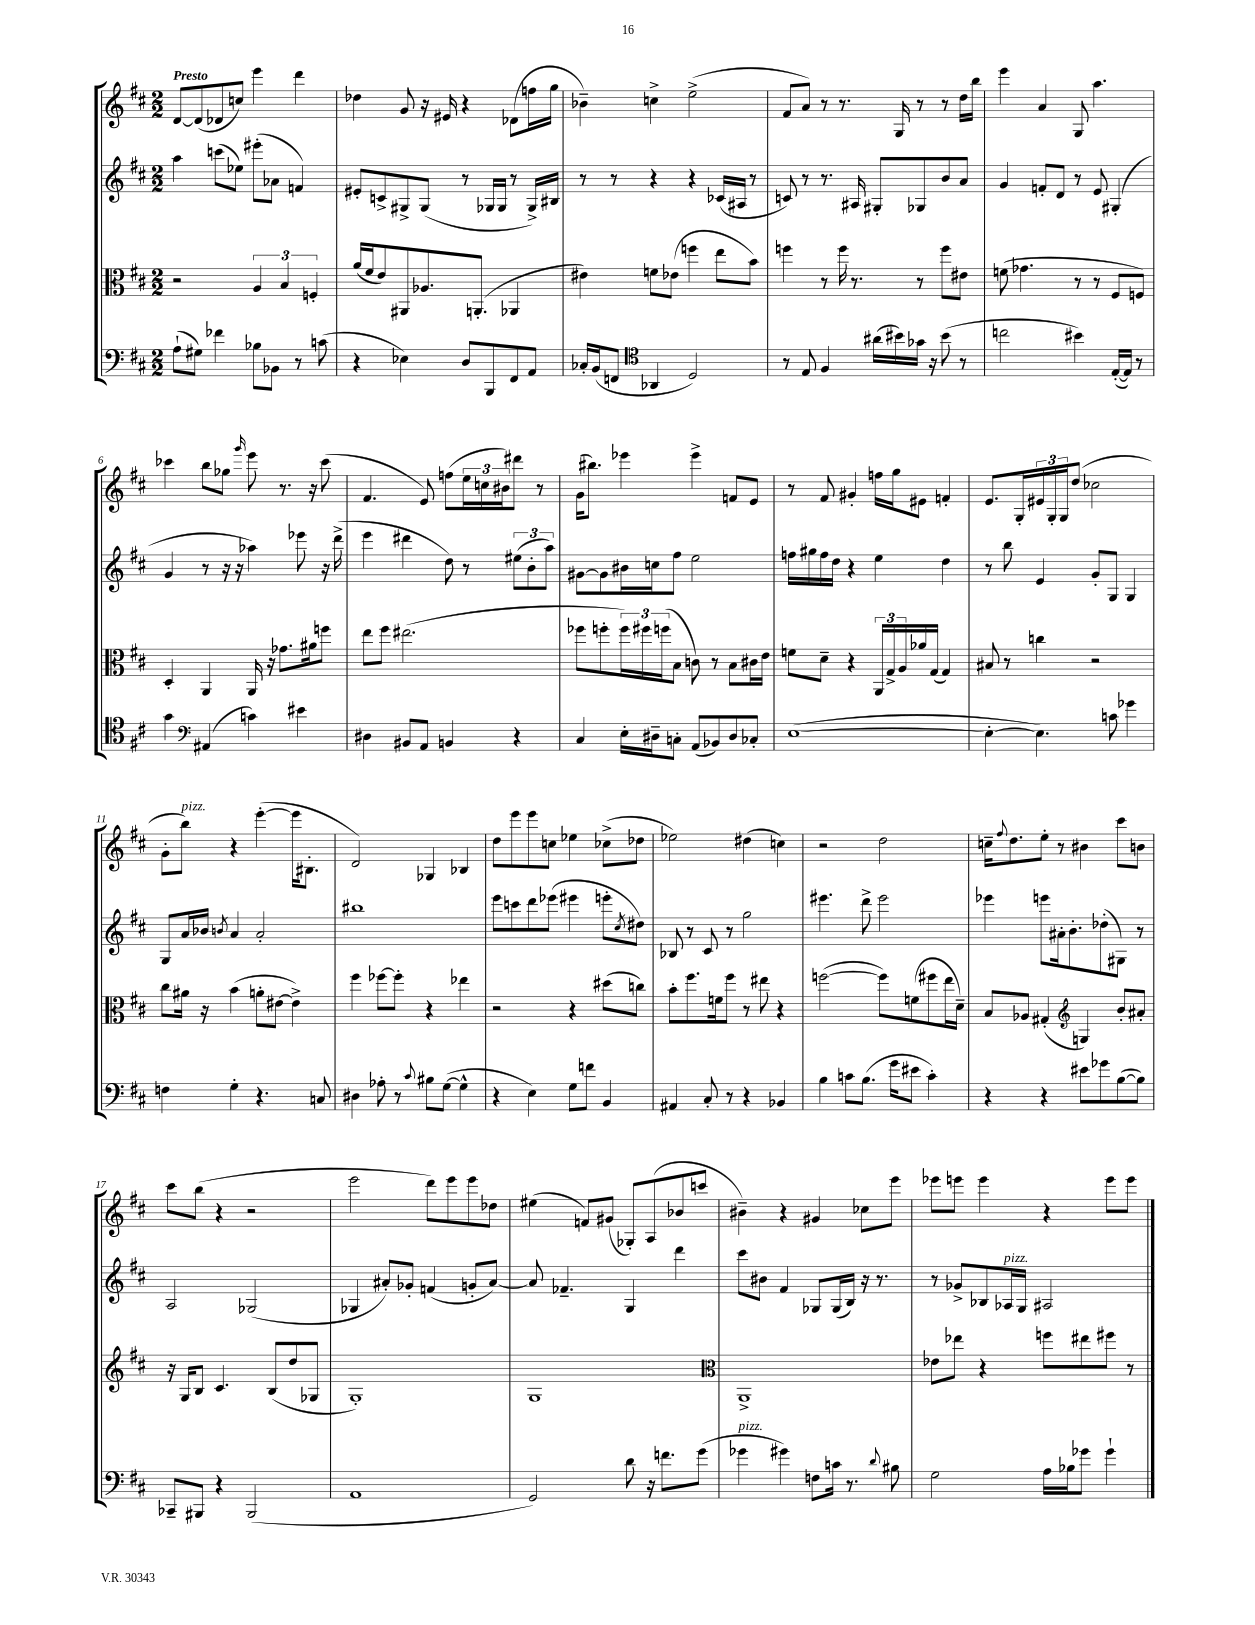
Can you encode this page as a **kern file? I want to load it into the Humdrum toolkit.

**kern	**kern	**kern	**kern
*part4	*part3	*part2	*part1
*staff4	*staff3	*staff2	*staff1
*clefF4	*clefC3	*clefG2	*clefG2
*k[f#c#]	*k[f#c#]	*k[f#c#]	*k[f#c#]
*M2/2	*M2/2	*M2/2	*M2/2
=1	=1	=1	=1
!	!	!	!LO:TX:a:B:t=Presto
(8A`\L	2r	4aa\	[8d/L
8G#X\J)	.	.	(8d/]
4f-X\	.	(8cccn\L	8d-X/
.	.	8ee-X\J)	8ccn/J)
8B-X\L	6A/	(8eee#X'\L	4eee\
8BB-X\J	.	8a-X\J	.
.	6B/	.	.
8r	.	4fn/)	4ddd\
.	6Fn'/	.	.
(8cn\	.	.	.
=2	=2	=2	=2
4r	(16a/LL	8e#X'/L	4dd-X\
.	16f#/J	.	.
.	8e/)	8cn^/	.
4E-X\)	8AA#X/	8G#X^/	8g/
.	8.A-X/	(8G#/J	16r
.	.	.	16e#X/
8D/L	.	8r	4r
.	(8.AAn'/J	.	.
8BBB/	.	16G-X/LL	.
.	.	16G-/JJ	.
8FF#/	4AA-X/	8r	(8d-X\L
8AA/J	.	16G-^/LL)	16ffn\L
.	.	16B#X/JJ	16gg\JJ
=3	=3	=3	=3
16C-X'/LL	4e#X\)	8r	4b-X~\)
(16BB/J	.	.	.
8FFn/J	.	8r	.
*clefC4	*	*	*
4AA-X/	8fn\L	4r	4ccn^\
.	(8e-X\J	.	.
2D/)	4ffn\	4r	(2ee^\
.	8ee\L	(16c-X/LL	.
.	.	16A#X/JJ	.
.	8b\J)	8r	.
=4	=4	=4	=4
8r	4ffn\	8cn/)	8f#/L
8E/	.	8r	8a/J)
4F#/	8r	8.r	8r
.	16ff\	.	8.r
.	8.r	16A#X/	.
(16a#X\LL	.	8G#X'/L	.
16b#X\)	.	.	16G/
16g-X\JJ	8r	8G-X/	8r
16r	.	.	.
(8b#\	8ff\L	8b/	8r
8r	8e#X\J	8a/J	16dd\LL
.	.	.	16bb\JJ
=5	=5	=5	=5
2ccn\	(8fn\	4g/	4eee\
.	4.g-X\	.	.
.	.	8fn'/L	4a/
.	.	8d/J	.
4b#X\)	8r	8r	8G/
.	8r	8e/	4.aa\
([16E'/LL	8F#/L	(4G#X'/	.
16E/JJ])	.	.	.
8r	8Fn/J)	.	.
!!LO:LB:g=z
=6	=6	=6	=6
4g\	4D'/	4g/	4ccc-X\
*clefF4	*	*	*
(4AA#X/	4AA/	8r	8bb\L
.	.	16r	8gg-X\J
.	.	16r	.
.	.	.	16qqggg/
4cn\)	16AA/	4aa-X\)	8eee\
.	16r	.	.
.	8.g-X\L	.	8.r
4e#X\	.	8eee-X\	.
.	16a#X\k	.	16r
.	8ffn\J	16r	(8ccc-\
.	.	(16ddd^\	.
=7	=7	=7	=7
4D#X\	8ee\L	4eee\	4.f#/
.	8ff#\J	.	.
8BB#X/L	(2.ee#X\	4ddd#X\	.
8AA/J	.	.	8e/)
4BBn/	.	8dd\)	(8ffn\L
.	.	8r	24ee\L
.	.	.	24ccn\
.	.	.	24b#X\J)
4r	.	(12ee#X\L	8ddd#X\J
.	.	12b'\	.
.	.	.	8r
.	.	12aa\J)	.
=8	=8	=8	=8
4C#/	8ff-X\L	[8g#X\L	(16g\KL
.	.	.	8.bb#X\J)
.	8ffn'\	8g#\]	.
16E'\LL	24ff\L)	16b#X\L	4eee-X\
.	24ff#X\	.	.
16D#X~\J	.	16ccn\J	.
.	(24ffn\J	.	.
8Cn'\J	8B\J	8ff#\J	.
(8AA/L	8cn\)	2ee\	4eee-^\
8BB-X/)	8r	.	.
8D#/	8B\L	.	8fn/L
8C-X'/J	16c#X\L	.	8e/J
.	16e\JJ	.	.
=9	=9	=9	=9
([1E	8fn\L	16ffn\LL	8r
.	.	16gg#X\	.
.	8d~\J	16ff\	8f#/
.	.	16dd\JJ	.
.	4r	4r	4g#X'/
.	24AA/LL	4ee\	16ffn\LL
.	24G^/	.	.
.	.	.	16gg\J
.	24A/	.	.
.	16a-X/	.	8e#X\J
.	(16G/JJ	.	.
.	4G/)	4dd\	4fn'/
=10	=10	=10	=10
4E'\_	8B#X/	8r	8.e/L
.	8r	8bb\	.
.	.	.	16G'/L
4.E\])	4ccn\	4e/	24e#X/
.	.	.	24G'/
.	.	.	24G/J
.	.	.	(8dd/J
.	2r	8g'/L	2cc-X\
8cn\	.	8G/J	.
4g-X\	.	4G/	.
!!LO:LB:g=z
=11	=11	=11	=11
4Fn\	8cc#\L	8G/L	8g'\L
!	!	!	!LO:TX:a:i:t=pizz.
.	16a#X\Jk	16a/L	8bb\J)
.	16r	16b-X/JJ	.
.	.	8qbn/	.
4G'\	(4b\	4a/	4r
4.r	8an'\L	2a'/	([4eee'\
.	[8e#X\J	.	.
.	4e#^\])	.	16eee\KL]
.	.	.	8.B#X'\J
8Cn/	.	.	.
=12	=12	=12	=12
4D#X\	4ff#\	1bb#X	2d/)
8A-X'\	[8ff-X\L	.	.
8r	8ff-'\J]	.	.
8qqc#/	.	.	.
8B#X\L	4r	.	4G-X/
([8G\J	.	.	.
4G^^\]	4ee-X\	.	4B-X/
=13	=13	=13	=13
4r	2r	8eee\L	8dd\L
.	.	8cccn\	8eee\
4E\)	.	8ddd\	8eee\
.	.	(8eee-X\J	8ccn\J
8G\L	4r	4eee#X\	4ee-X\
8fn\J	.	.	.
4BB/	(8dd#X\L	8eeen'\L	(8cc-X^\L
.	.	8qcc#/	.
.	8ccn\J)	8dd#X\J)	8dd-X\J
=14	=14	=14	=14
4AA#X/	8b'\L	8B-X/	2ee-X\)
.	8.ff#\	8r	.
8C#'/	.	8c#/	.
.	16fn\k	.	.
8r	8ff#\J	8r	.
4r	8r	2gg\	(4dd#X\
.	8ee#X\	.	.
4BB-X/	4r	.	4ccn\)
=15	=15	=15	=15
4B\	([2ffn\	4.eee#X\	2r
8cn\L	.	.	.
(8.B\J	.	8ddd^\	.
.	8ff\L])	2eee#\	2dd\
16g\KL	.	.	.
8e#X\J	(8fn\	.	.
4c'\)	8ff#X\	.	.
.	16ee\L	.	.
.	16d~\JJ)	.	.
=16	=16	=16	=16
4r	8B/L	4eee-X\	16ccn~\KL
.	.	.	8qqff#/
.	.	.	8.dd\
.	8A-X/J	.	.
4r	(4G#X'/	8eeen\L	8ee'\J
.	.	16a#X'\k	8r
.	.	8.b'\	.
*	*clefG2	*	*
8e#X\L	4Gn/)	.	4b#X\
8g-X\	.	(8dd-X'\	.
([8B\	8b'/L	8G#X\J)	8ccc#\L
8B\J])	8a#X'/J	8r	8bn\J
!!LO:LB:g=z
=17	=17	=17	=17
8CC-X~/L	16r	2A/	8ccc#\L
.	16G/KL	.	.
8BBB#X/J	8B/J	.	(8bb\J
4r	4.c#/	.	4r
(2BBB#/	.	(2G-X/	2r
.	(8B/L	.	.
.	8dd/	.	.
.	8G-X/J	.	.
=18	=18	=18	=18
1AA	1G')	4G-X/	2eee\
.	.	8a#X'/L)	.
.	.	8g-X'/J	.
.	.	(4fn/	8ddd\L)
.	.	.	8eee\
.	.	8gn'/L	8eee\
.	.	[8a#/J)	8dd-X\J
=19	=19	=19	=19
2GG/)	1G	8a#/]	(4ee#X\
.	.	4.f-X~/	.
.	.	.	8fn/L)
.	.	.	(8g#X/J
8d\	.	4G/	8G-X'/L)
16r	.	.	(8A/
8.fn\L	.	.	.
.	.	4ddd\	8b-X/
(8g\J	.	.	8cccn/J
=20	=20	=20	=20
*	*clefC3	*	*
!LO:TX:a:i:t=pizz.	!	!	!
4g-X\	1AA^	8ccc#\L	4b#X~\)
.	.	8b#X\J	.
4g#X\)	.	4f#/	4r
8Fn\L	.	8G-X/L	4g#X/
16cn\Jk	.	(16G-/L	.
8.r	.	16B/JJ)	.
.	.	16r	8cc-X\L
.	.	8.r	.
8qqd/	.	.	.
8B#X\	.	.	8eee\J
=21	=21	=21	=21
2G\	8e-X\L	8r	8eee-X\L
.	8ee-X\J	8g-X^/L	8eeen\J
.	4r	8B-X/	4eee\
!	!	!LO:TX:a:i:t=pizz.	!
.	.	16A-X/L	.
.	.	16G/JJ	.
16A\LL	8ffn\L	2A#X/	4r
16B-X\J	.	.	.
8g-X\J	8ee#X\	.	.
4g-`\	8ff#X\J	.	8eee\L
.	8r	.	8eee\J
==	==	==	==
*-	*-	*-	*-
